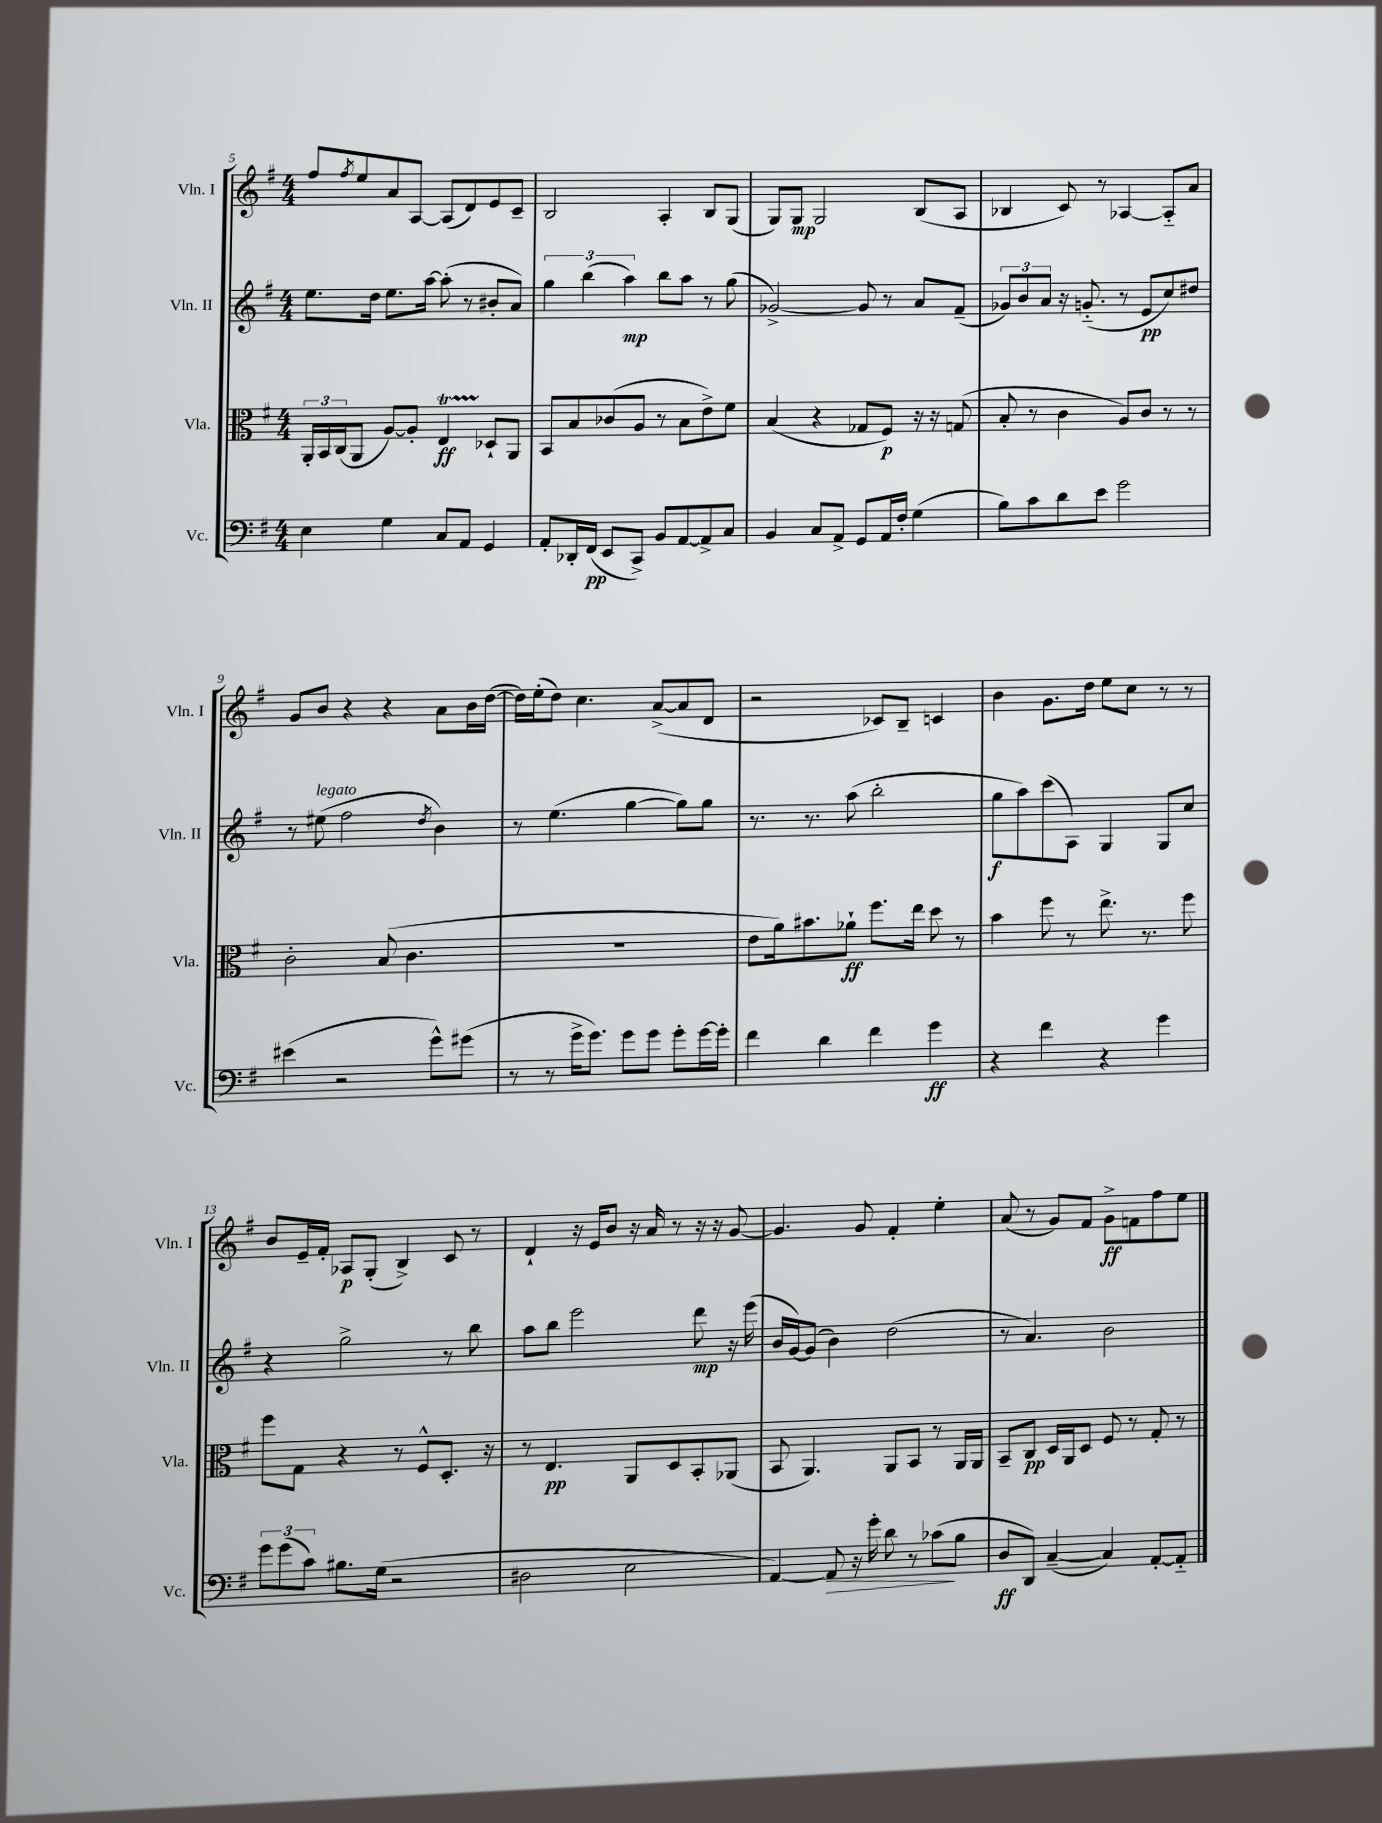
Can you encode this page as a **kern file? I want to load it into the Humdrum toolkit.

**kern	**kern	**kern	**kern
*staff4	*staff3	*staff2	*staff1
*clefF4	*clefC3	*clefG2	*clefG2
*k[f#]	*k[f#]	*k[f#]	*k[f#]
*M4/4	*M4/4	*M4/4	*M4/4
4E	24AA'	8.ee	8ff#
.	24BB	.	.
.	(24C	.	.
.	.	.	8qff#
.	8AA	.	8ee
.	.	16dd	.
4G	[8A)	8.ee	8a
.	8A']	.	[8A
.	.	[16aa	.
8C	4E	(8aa']	(8A]
8AA	.	8r	8d)
4GG	8D-`	8b#'	8e
.	8AA	8a)	8c~
=	=	=	=
8AA'	8BB	6gg	2B
16DD-'	8B	.	.
.	.	(6bb	.
(16FF#	.	.	.
8EE	(8c-	.	.
.	.	6aa)	.
8CC^)	8A	.	.
8BB	8r	8bb	4A'
[8AA	8B	8aa	.
8AA^]	8e^)	8r	8B
8C	8f#	(8gg	(8G
=	=	=	=
4BB	(4B	[2g-^)	8G)
.	.	.	8G
8C	4r	.	2G
8AA^	.	.	.
8GG	8G-	8g-]	.
16AA	8F#)	8r	.
16F#'	.	.	.
(4G	16r	8a	(8B
.	16r	.	.
.	(8G	(8f#~	8A
=	=	=	=
8B)	8B'	12g-)	4B-
.	.	12b	.
8c	8r	.	.
.	.	12a	.
8d	4c	16r	8c)
.	.	(8.g'~	.
8e	.	.	8r
2g	8A)	8r	[4A-
.	8c	8e	.
.	8r	8cc)	8A-'~]
.	8r	8dd#	8a
=	=	=	=
(4e#	2c'	8r	8g
.	.	(8ee#	8b
2r	.	2ff#	4r
.	(8B	.	4r
.	4.c	.	.
.	.	8qdd	.
8g^^)	.	4b)	8a
(8g#	.	.	16b
.	.	.	([16dd
=	=	=	=
8r	1r	8r	16dd])
.	.	.	(16ee'
8r	.	(4.ee	8dd)
16g^	.	.	4.cc
8.g)	.	.	.
8g	.	[4gg	.
8g	.	.	([8a^
8g'	.	8gg])	8a]
[16g	.	8gg	8d
16g']	.	.	.
=	=	=	=
4f#	8e	8.r	2r
.	16a)	.	.
.	8.b#	8.r	.
4d	.	.	.
.	8a-`	(8aa	.
4f#	8.ff#	2bb'	8c-)
.	.	.	8B~
.	16ee	.	.
4g	8dd	.	4c
.	8r	.	.
=	=	=	=
4r	4b	8gg	4b
.	.	8aa)	.
4f#	8ff#	(8ccc	8.g
.	8r	8A)	.
.	.	.	16dd
4r	8.ee^	4G	8ee
.	.	.	8cc
.	8.r	.	.
4g	.	8G	8r
.	8ff#	8cc	8r
=	=	=	=
12g	8ff#	4r	8b
(12g	.	.	.
.	8G	.	16e~
12c)	.	.	.
.	.	.	16f#'
8.B#	4r	2gg^	8A-
.	.	.	(8G'
(16G	.	.	.
2r	8r	.	4B^)
.	8F#^^	.	.
.	8.D'	8r	8c
.	.	8bb	8r
.	16r	.	.
=	=	=	=
2D#	8r	8aa	4d`
.	4.E	8bb	.
.	.	2eee	16r
.	.	.	16e
.	.	.	8b
2E	8AA	.	16r
.	.	.	16a
.	8D	.	8r
.	8BB'	8ddd	16r
.	.	.	16r
.	(8AA-	16r	[8g
.	.	(16eee	.
=	=	=	=
[4AA)	8BB	16b	4.g]
.	.	[16g)	.
.	4.AA)	(8g]	.
8AA]	.	4b)	.
16r	.	.	8g
16g'	.	.	.
8d	8AA	(2dd	4f#'
8r	8BB	.	.
(8c-	8r	.	4ee'
8B	16AA	.	.
.	16AA	.	.
=	=	=	=
8D	8BB~	8r	(8a
8DD)	8C	4.a)	8r
([4C~	16D	.	8g)
.	16AA	.	.
.	8D	.	8f#
4C])	8F#	2b	8g^
.	8r	.	8f
[8AA'	8G'	.	8ff#
8AA'~]	8r	.	8ee
==	==	==	==
*-	*-	*-	*-
